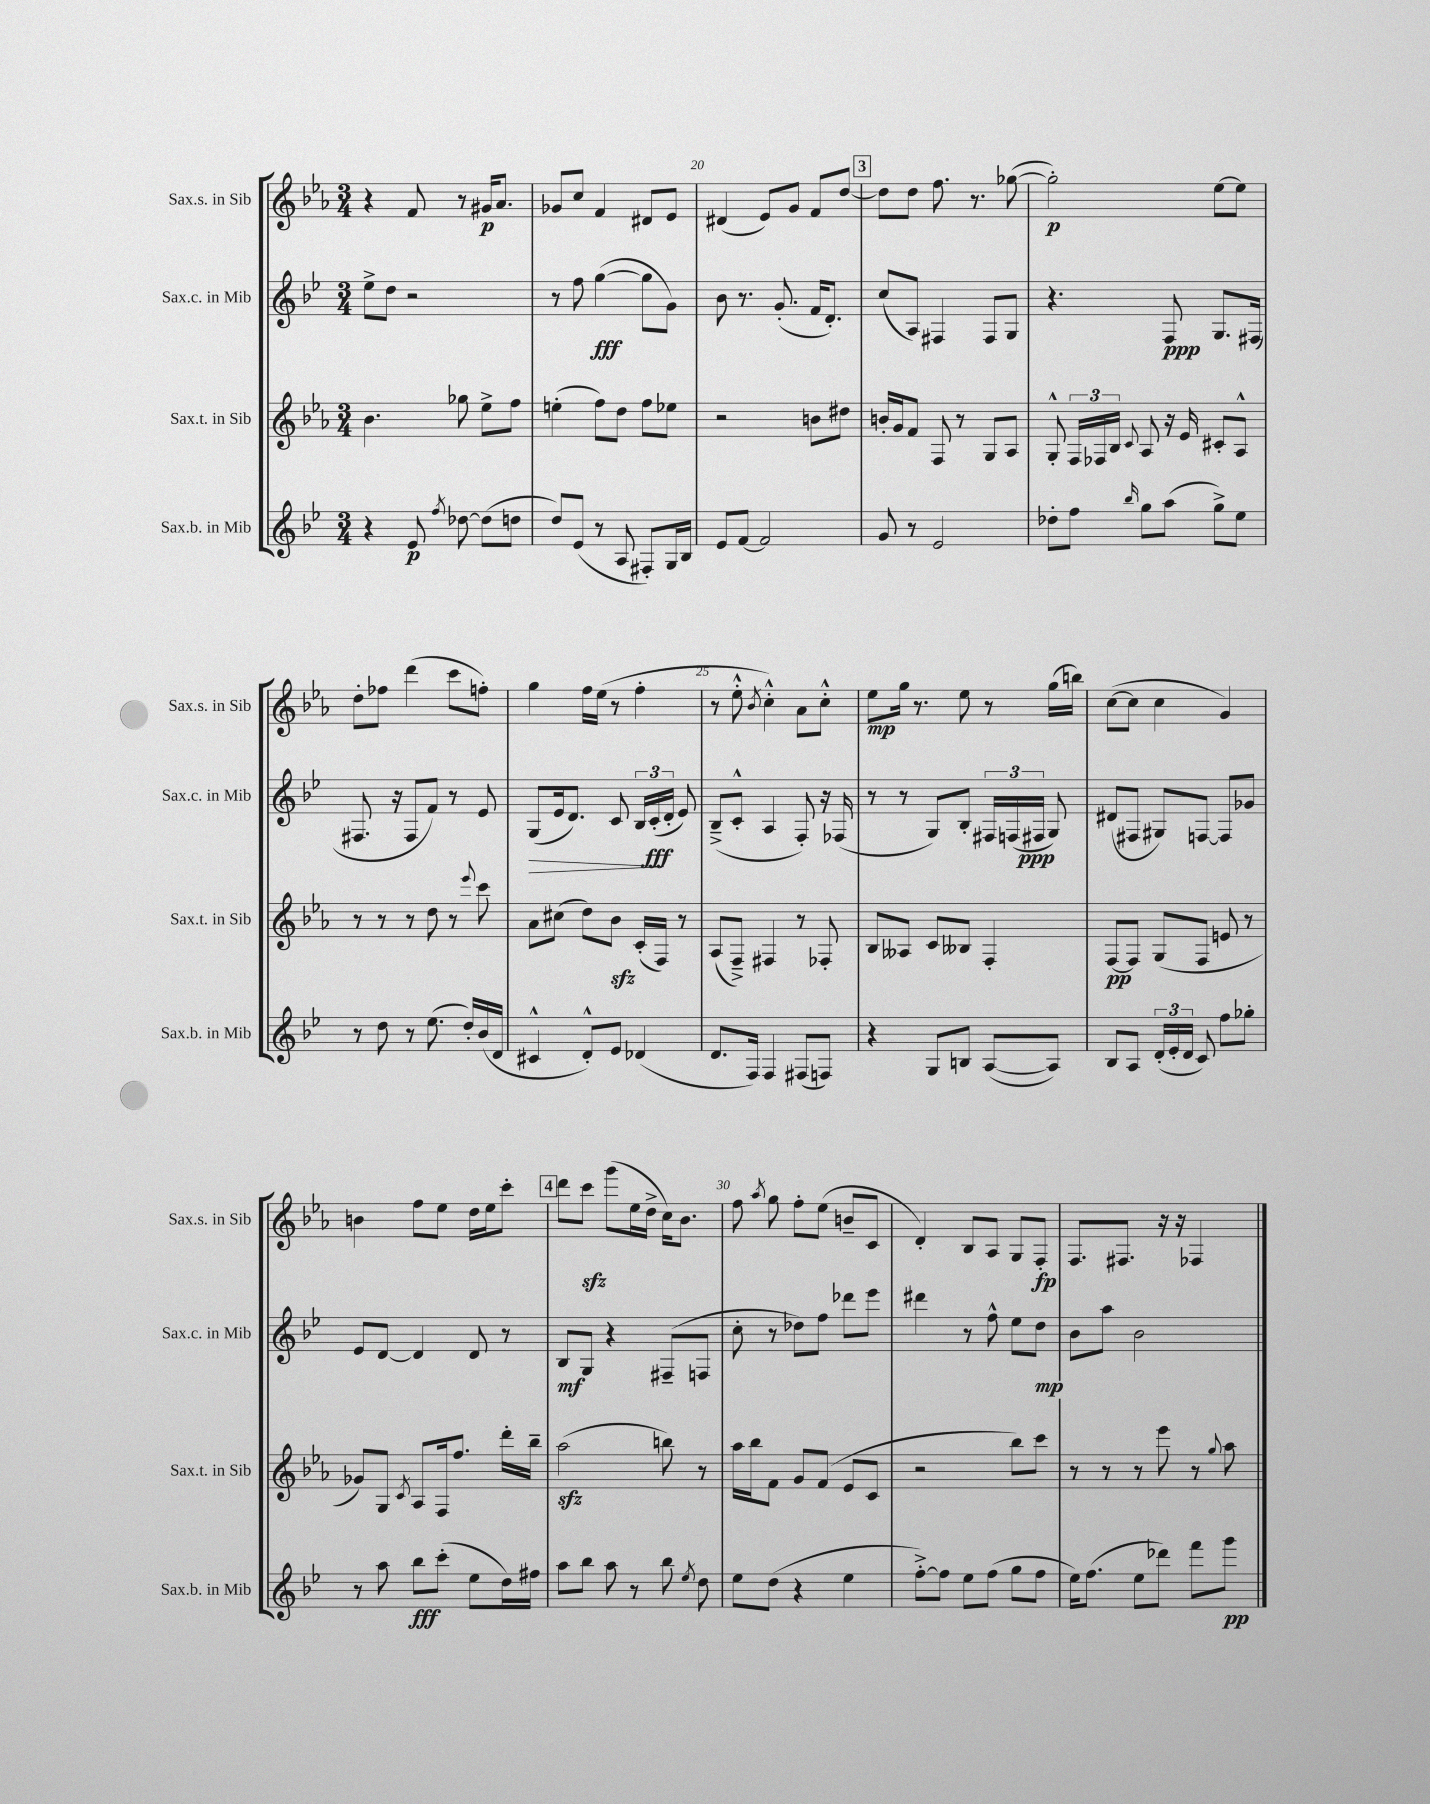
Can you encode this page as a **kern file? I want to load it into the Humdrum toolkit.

**kern	**dynam	**kern	**dynam	**kern	**dynam	**kern	**dynam
*part4	*part4	*part3	*part3	*part2	*part2	*part1	*part1
*staff4	*staff4	*staff3	*staff3	*staff2	*staff2	*staff1	*staff1
*I"Sax.b. in Mib	*	*I"Sax.t. in Sib	*	*I"Sax.c. in Mib	*	*I"Sax.s. in Sib	*
*I'Sax.b. in Mib	*	*I'Sax.t. in Sib	*	*I'Sax.c. in Mib	*	*I'Sax.s. in Sib	*
*clefG2	*	*clefG2	*	*clefG2	*	*clefG2	*
*k[b-e-]	*	*k[b-e-a-]	*	*k[b-e-]	*	*k[b-e-a-]	*
*M3/4	*	*M3/4	*	*M3/4	*	*M3/4	*
=18	=18	=18	=18	=18	=18	=18	=18
4r	.	4.b-\	.	8ee-^\L	.	4r	.
.	.	.	.	8dd\J	.	.	.
8e-/	p	.	.	2r	.	8f/	.
8qff/	.	.	.	.	.	.	.
[8dd-X\	.	8gg-X\	.	.	.	8r	.
(8dd-\L]	.	8ee-^\L	.	.	.	16g#X/KL	p
.	.	.	.	.	.	8.a-/J	.
8ddn\J	.	8ff\J	.	.	.	.	.
=19	=19	=19	=19	=19	=19	=19	=19
8dd/L)	.	(4een'\	.	8r	.	8g-X/L	.
(8e-/J	.	.	.	8ff\	.	8cc/J	.
8r	.	8ff\L)	.	([4gg\	fff	4f/	.
8A/	.	8dd\J	.	.	.	.	.
8F#X'/L)	.	8ff\L	.	8gg\L]	.	8d#X/L	.
16G/L	.	8ee-X\J	.	8g\J)	.	8e-/J	.
16B-/JJ	.	.	.	.	.	.	.
=20	=20	=20	=20	=20	=20	=20	=20
8e-/L	.	2r	.	8b-\	.	(4d#X/	.
[8f/J	.	.	.	8.r	.	.	.
2f/]	.	.	.	.	.	8e-/L)	.
.	.	.	.	(8.g'/	.	.	.
.	.	.	.	.	.	8g/J	.
.	.	8bn\L	.	16f/KL	.	8f/L	.
.	.	.	.	8.d'/J)	.	.	.
.	.	8dd#X\J	.	.	.	[8dd/J	.
!!LO:REH:place=s1:t=3
=21	=21	=21	=21	=21	=21	=21	=21
8g/	.	16bn'/LL	.	(8cc/L	.	8dd\L]	.
.	.	16g/J	.	.	.	.	.
8r	.	8f/J	.	8A/J)	.	8dd\J	.
2e-/	.	8F/	.	4F#X/	.	8.ff\	.
.	.	8r	.	.	.	.	.
.	.	.	.	.	.	8.r	.
.	.	8G/L	.	8F#/L	.	.	.
.	.	8A-/J	.	8G/J	.	([8gg-X\	.
=22	=22	=22	=22	=22	=22	=22	=22
8dd-X'\L	.	8G'^^/	.	4.r	.	2gg-'\])	p
8ff\J	.	24F/LL	.	.	.	.	.
.	.	24F-X/	.	.	.	.	.
.	.	24B-/JJ	.	.	.	.	.
16qqbb-/	.	8qqc/	.	.	.	.	.
8gg\L	.	8A-/	.	.	.	.	.
(8aa\J	.	16r	.	8F/	ppp	.	.
.	.	16e-/	.	.	.	.	.
8gg^\L)	.	8c#X'/L	.	8.G/L	.	[8ee-\L	.
8ee-\J	.	8A-^^/J	.	.	.	8ee-\J]	.
.	.	.	.	(16F#X/Jk	.	.	.
!!LO:LB:g=z
=23	=23	=23	=23	=23	=23	=23	=23
8r	.	8r	.	8.F#X/	.	8dd'\L	.
8dd\	.	8r	.	.	.	8ff-X\J	.
.	.	.	.	16r	.	.	.
8r	.	8r	.	8F#/L	.	(4ddd\	.
(8.ee-\	.	8dd\	.	8f/J)	.	.	.
.	.	8r	.	8r	.	8ccc\L	.
16dd'/LL)	.	.	.	.	.	.	.
.	.	8qqeee-/	.	.	.	.	.
(16b-/	.	8ccc\	.	8e-/	.	8ffn'\J)	.
16d/JJ	.	.	.	.	.	.	.
=24	=24	=24	=24	=24	=24	=24	=24
!	!	!	!	!	!LO:HP:b	!	!
4c#X^^/	.	8a-\L	.	(8G/L	>	4gg\	.
.	.	(8cc#X\J	.	16e-/k	.	.	.
.	.	.	.	8.d/J)	.	.	.
8d'^^/L)	.	8dd\L)	.	.	.	16ff\LL	.
.	.	.	.	.	.	(16ee-\JJ	.
8e-/J	.	8b-zz\J	.	8c/	.	8r	.
(4d-X/	.	(16c'/LL	.	24B-/LL	.	4ff'\	.
.	.	.	.	(24c'/	fff	.	.
.	.	16F/JJ)	.	.	.	.	.
.	.	.	.	24d'/JJ	]	.	.
.	.	8r	.	8e-/)	.	.	.
=25	=25	=25	=25	=25	=25	=25	=25
8.d/L	.	(8A-/L	.	(8B-~^/L	.	8r	.
.	.	8F~^/J)	.	8c'^^/J	.	8ee-'^^\	.
16F/Jk)	.	.	.	.	.	.	.
.	.	.	.	.	.	8qb-/	.
4F/	.	4F#X/	.	4A/	.	4cc'^^\)	.
(8F#X/L	.	8r	.	8F'/)	.	8a-\L	.
8Fn/J)	.	8F-X'/	.	16r	.	8cc'^^\J	.
.	.	.	.	(16F-X/	.	.	.
=26	=26	=26	=26	=26	=26	=26	=26
4r	.	8B-/L	.	8r	.	8ee-\L	mp
.	.	8A--X/J	.	8r	.	16gg\Jk	.
.	.	.	.	.	.	8.r	.
8G/L	.	8c/L	.	8G/L)	.	.	.
8Bn/J	.	8B--X/J	.	8B-'/J	.	8ee-\	.
([8A/L	.	4F'/	.	24F#X/LL	.	8r	.
.	.	.	.	(24Fn/	.	.	.
.	.	.	.	24F#X/JJ	ppp	.	.
8A/J])	.	.	.	8G/)	.	(16gg\LL	.
.	.	.	.	.	.	16bbn\JJ)	.
=27	=27	=27	=27	=27	=27	=27	=27
8B-/L	.	[8F/L	pp	(8d#X/L	.	([8cc\L	.
8A/J	.	8F/J]	.	8F#X/J	.	8cc\J]	.
(24d'/LL	.	(8G/L	.	8G#X/L)	.	4cc\	.
24e-'/	.	.	.	.	.	.	.
24d/JJ	.	.	.	.	.	.	.
8c/)	.	8F/J	.	[8Fn/J	.	.	.
8ff\L	.	8en/	.	8F/L]	.	4g/)	.
8gg-X'\J	.	8r	.	8g-X/J	.	.	.
!!LO:LB:g=z
=28	=28	=28	=28	=28	=28	=28	=28
8r	.	8g-X/L)	.	8e-/L	.	4bn\	.
8aa\	.	8G/J	.	[8d/J	.	.	.
.	.	8qc/	.	.	.	.	.
8bb-\L	fff	8A-/L	.	4d/]	.	8ff\L	.
(8ccc'\J	.	16F/k	.	.	.	8ee-\J	.
.	.	8.ff/J	.	.	.	.	.
8ee-\L	.	.	.	8d/	.	16dd\LL	.
.	.	.	.	.	.	16ee-\J	.
16dd\L)	.	16ddd'\LL	.	8r	.	8ccc'\J	.
16ff#X\JJ	.	16bb-~\JJ	.	.	.	.	.
!!LO:REH:place=s1:t=4
=29	=29	=29	=29	=29	=29	=29	=29
8aa\L	.	(2aa-zz\	.	8B-/L	mf	8ddd\L	.
8bb-\J	.	.	.	8G/J	.	8ccczz\J	.
8aa\	.	.	.	4r	.	(8ggg\L	.
8r	.	.	.	.	.	16ee-\L	.
.	.	.	.	.	.	16dd^\JJ	.
8bb-\	.	8bbn\)	.	(8F#X~/L	.	16cc\KL)	.
.	.	.	.	.	.	8.b-\J	.
8qee-/	.	.	.	.	.	.	.
8dd\	.	8r	.	8Fn/J	.	.	.
=30	=30	=30	=30	=30	=30	=30	=30
8ee-\L	.	16aa-\LL	.	8cc'\	.	8ff\	.
.	.	16bb-\J	.	.	.	.	.
.	.	.	.	.	.	8qaa-/	.
(8dd\J	.	8f\J	.	8r	.	8gg\	.
4r	.	8g/L	.	8dd-X\L)	.	8ff'\L	.
.	.	(8f/J	.	8ff\J	.	(8ee-\J	.
4ee-\	.	8e-/L	.	8ddd-X\L	.	8bn~/L	.
.	.	8c/J	.	8eee-\J	.	8c/J	.
=31	=31	=31	=31	=31	=31	=31	=31
[8ff'^\L)	.	2r	.	4ddd#X\	.	4d'/)	.
8ff\J]	.	.	.	.	.	.	.
8ee-\L	.	.	.	8r	.	8B-/L	.
(8ff\J	.	.	.	8ff^^\	.	8A-/J	.
8gg\L	.	8bb-\L)	.	8ee-\L	.	8G/L	.
8ff\J	.	8ccc\J	.	8dd\J	mp	8F'/J	fp
=32	=32	=32	=32	=32	=32	=32	=32
16ee-\KL)	.	8r	.	8b-\L	.	8.F/L	.
(8.ff\J	.	.	.	.	.	.	.
.	.	8r	.	8aa\J	.	.	.
.	.	.	.	.	.	8.F#X/J	.
8ee-\L	.	8r	.	2b-\	.	.	.
8ddd-X\J)	.	8eee-\	.	.	.	16r	.
.	.	.	.	.	.	16r	.
8fff\L	.	8r	.	.	.	4F-X/	.
.	.	8qqgg/	.	.	.	.	.
8ggg\J	pp	8aa-\	.	.	.	.	.
==	==	==	==	==	==	==	==
*-	*-	*-	*-	*-	*-	*-	*-
